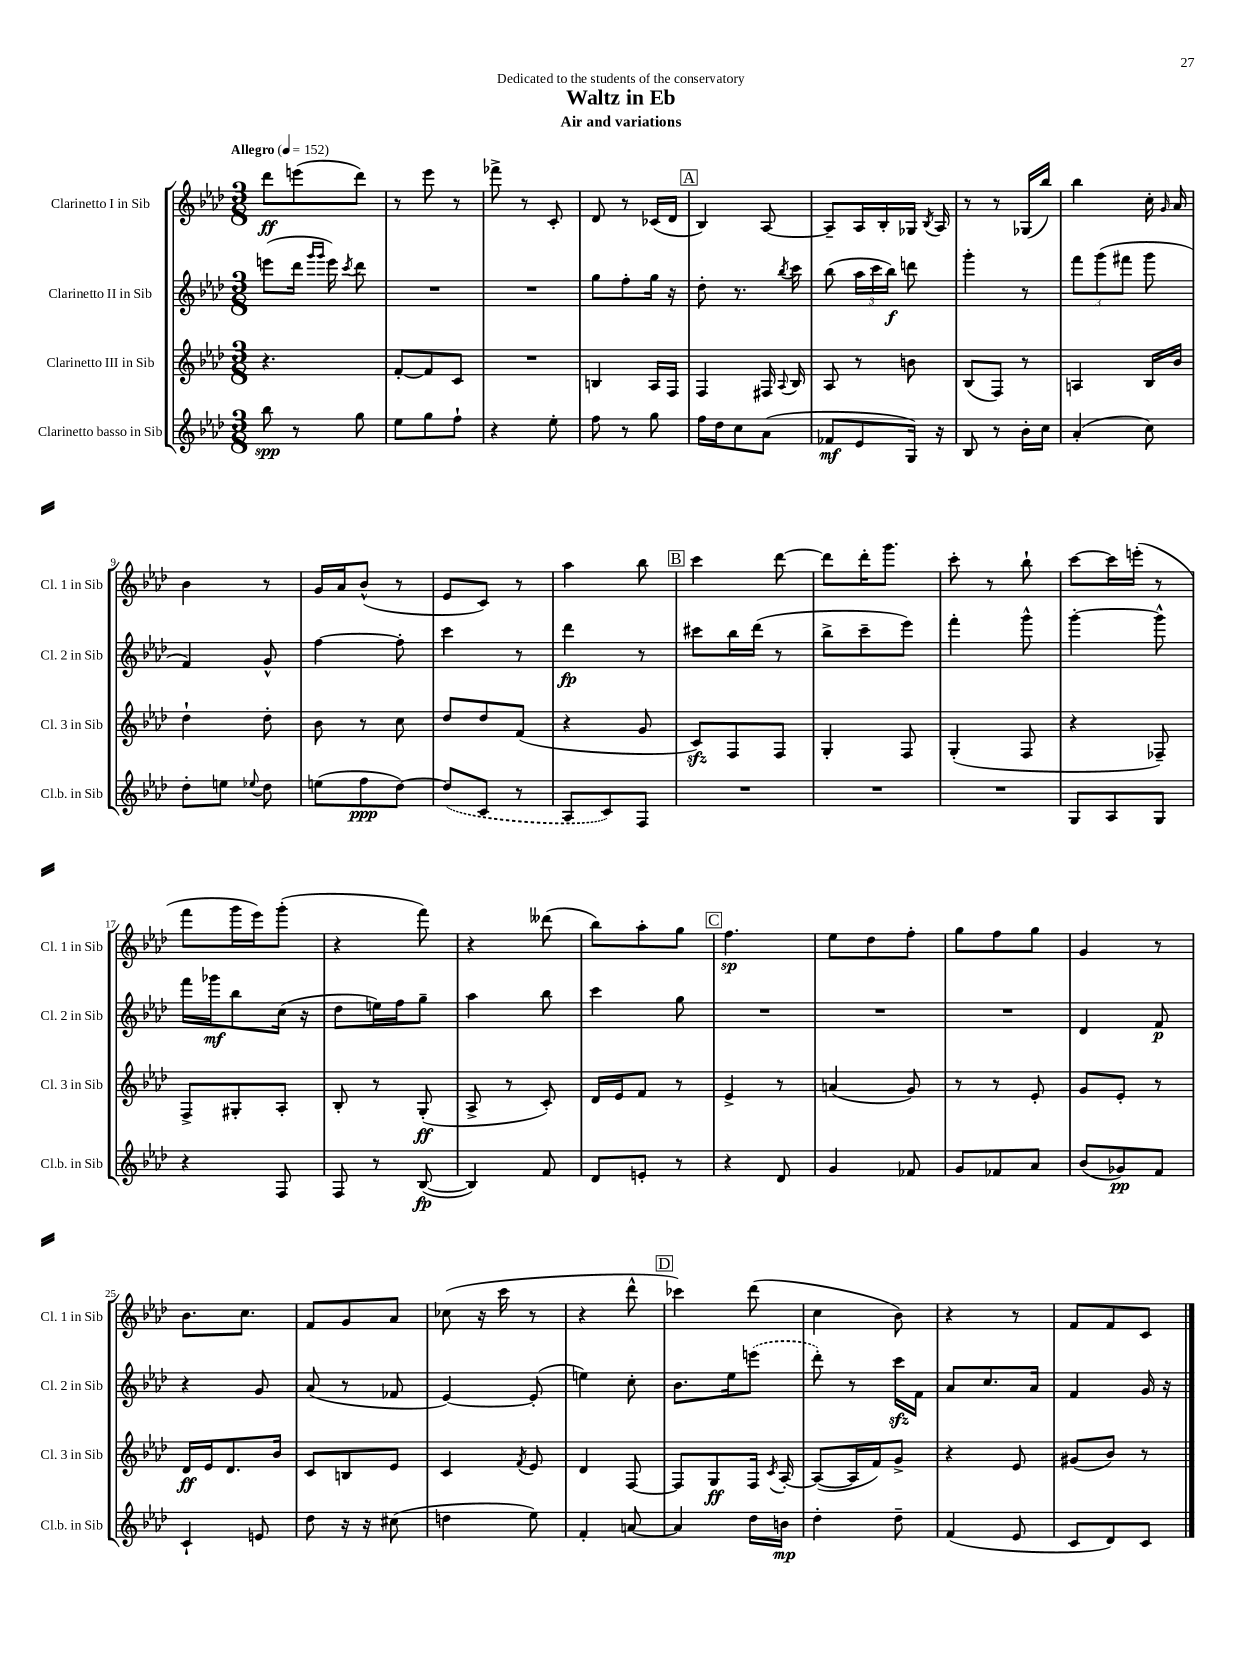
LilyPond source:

\header { title = "Waltz in Eb" subtitle = "Air and variations" dedication = "Dedicated to the students of the conservatory" }
<<
\new StaffGroup <<
\new Staff = "s0" \with { instrumentName = "Clarinetto I in Sib" shortInstrumentName = "Cl. 1 in Sib" } {
    \clef treble \key aes \major \numericTimeSignature \time 3/8 \tempo "Allegro" 4 = 152
    \autoBeamOff des'''8[\ff e'''8( des'''8]) |
    r8 ees'''8 r8 |
    fes'''8-> r8 c'8-. |
    des'8 r8 ces'16[( des'16] |
    \mark \markup { \box "A" } bes4) aes8~ |
    aes8[-- aes16 bes16-. ges16] \acciaccatura { bes8 } aes16 |
    r8 r8 ges16[( bes''16]) |
    bes''4 c''16-. \grace { g'16 } aes'16 |
    bes'4 r8 |
    g'16[ aes'16 bes'8]-^( r8 |
    ees'8[ c'8]) r8 |
    aes''4 bes''8 |
    \mark \markup { \box "B" } c'''4 des'''8~ |
    des'''8[ des'''16-. g'''8.] |
    c'''8-. r8 bes''8-! |
    c'''8[~ c'''16 e'''16]-.( r8 |
    f'''8[ g'''16 ees'''16) g'''8]-.( |
    r4 f'''8) |
    r4 deses'''8( |
    bes''8[) aes''8-. g''8] |
    \mark \markup { \box "C" } f''4.\sp |
    ees''8[ des''8 f''8]-. |
    g''8[ f''8 g''8] |
    g'4 r8 |
    bes'8.[ c''8.] |
    f'8[ g'8 aes'8] |
    ces''8( r16 c'''16 r8 |
    r4 des'''8-^ |
    \mark \markup { \box "D" } ces'''4) des'''8( |
    c''4 bes'8) |
    r4 r8 |
    f'8[ f'8 c'8] \bar "|." |
}
\new Staff = "s1" \with { instrumentName = "Clarinetto II in Sib" shortInstrumentName = "Cl. 2 in Sib" } {
    \clef treble \key aes \major \numericTimeSignature \time 3/8
    \autoBeamOff e'''8[( des'''16] \grace { g'''16[ g'''16] } e'''16) \acciaccatura { c'''8 } des'''8 |
    R4. |
    R4. |
    g''8[ f''8-. g''16] r16 |
    \mark \markup { \box "A" } des''8-. r8. \acciaccatura { bes''8 } c'''16 |
    bes''8( \tuplet 3/2 { aes''16[ c'''16 bes''16]\f) } d'''8 |
    g'''4-. r8 |
    \tuplet 3/2 { f'''8[ g'''8( fis'''8] } g'''8 |
    f'4) g'8-^ |
    f''4~ f''8-. |
    c'''4 r8 |
    des'''4\fp r8 |
    \mark \markup { \box "B" } cis'''8[ bes''16 des'''16]( r8 |
    bes''8[-> c'''8-- ees'''8]) |
    f'''4-. g'''8-^ |
    g'''4~-. g'''8-^ |
    f'''16[ ges'''16\mf bes''8 c''16]( r16 |
    des''8[ e''16) f''16 g''8]-- |
    aes''4 bes''8 |
    c'''4 g''8 |
    \mark \markup { \box "C" } R4. |
    R4. |
    R4. |
    des'4 f'8\p |
    r4 g'8 |
    aes'8( r8 fes'8 |
    ees'4~) ees'8-.( |
    e''4) c''8-. |
    \mark \markup { \box "D" } bes'8.[ ees''16 \once \slurDashed e'''8]( |
    des'''8-.) r8 c'''16[\sfz f'16] |
    aes'8[ c''8. aes'16] |
    f'4 g'16 r16 \bar "|." |
}
\new Staff = "s2" \with { instrumentName = "Clarinetto III in Sib" shortInstrumentName = "Cl. 3 in Sib" } {
    \clef treble \key aes \major \numericTimeSignature \time 3/8
    \autoBeamOff r4. |
    f'8[~-. f'8 c'8] |
    R4. |
    b4 aes16[ f16] |
    \mark \markup { \box "A" } f4 fis16 \appoggiatura { aes8 } bes16 |
    aes8 r8 b'8 |
    bes8[( f8]) r8 |
    a4 bes16[ bes'16] |
    des''4-! des''8-. |
    bes'8 r8 c''8 |
    des''8[ des''8 f'8]( |
    r4 g'8 |
    \mark \markup { \box "B" } c'8[\sfz) f8 f8] |
    g4-. f8 |
    g4-.( f8 |
    r4 fes8--) |
    f8[-> gis8-. aes8]-. |
    bes8-. r8 g8-.\ff( |
    aes8-> r8 c'8-.) |
    des'16[ ees'16 f'8] r8 |
    \mark \markup { \box "C" } ees'4-> r8 |
    a'4( g'8) |
    r8 r8 ees'8-. |
    g'8[ ees'8]-. r8 |
    des'16[\ff ees'16 des'8. bes'16] |
    c'8[ b8 ees'8] |
    c'4 \acciaccatura { f'8 } ees'8 |
    des'4 f8~ |
    \mark \markup { \box "D" } f8[ g8\ff f16] \acciaccatura { c'8 } aes16~-. |
    aes8[~( aes16 f'16) g'8]-> |
    r4 ees'8 |
    gis'8[( bes'8]) r8 \bar "|." |
}
\new Staff = "s3" \with { instrumentName = "Clarinetto basso in Sib" shortInstrumentName = "Cl.b. in Sib" } {
    \clef treble \key aes \major \numericTimeSignature \time 3/8
    \autoBeamOff bes''8\spp r8 g''8 |
    ees''8[ g''8 f''8]-! |
    r4 ees''8-. |
    f''8 r8 g''8 |
    \mark \markup { \box "A" } f''16[ des''16 c''8 aes'8]( |
    fes'8[\mf ees'8 g16]) r16 |
    bes8 r8 bes'16[-. c''16] |
    aes'4-.( c''8) |
    des''8[-. e''8] \appoggiatura { ees''8 } des''8 |
    e''8[( f''8\ppp des''8]~) |
    \once \slurDashed des''8[( c'8] r8 |
    aes8[ c'8) f8] |
    \mark \markup { \box "B" } R4. |
    R4. |
    R4. |
    g8[ aes8 g8] |
    r4 f8 |
    f8 r8 bes8~\fp( |
    bes4) f'8 |
    des'8[ e'8]-. r8 |
    \mark \markup { \box "C" } r4 des'8 |
    g'4 fes'8 |
    g'8[ fes'8 aes'8] |
    bes'8[( ges'8\pp) f'8] |
    c'4-! e'8 |
    des''8 r16 r16 cis''8( |
    d''4 ees''8) |
    f'4-. a'8~ |
    \mark \markup { \box "D" } a'4 des''16[ b'16]\mp |
    des''4-. des''8-- |
    f'4( ees'8 |
    c'8[ des'8) c'8] \bar "|." |
}
>>
>>
